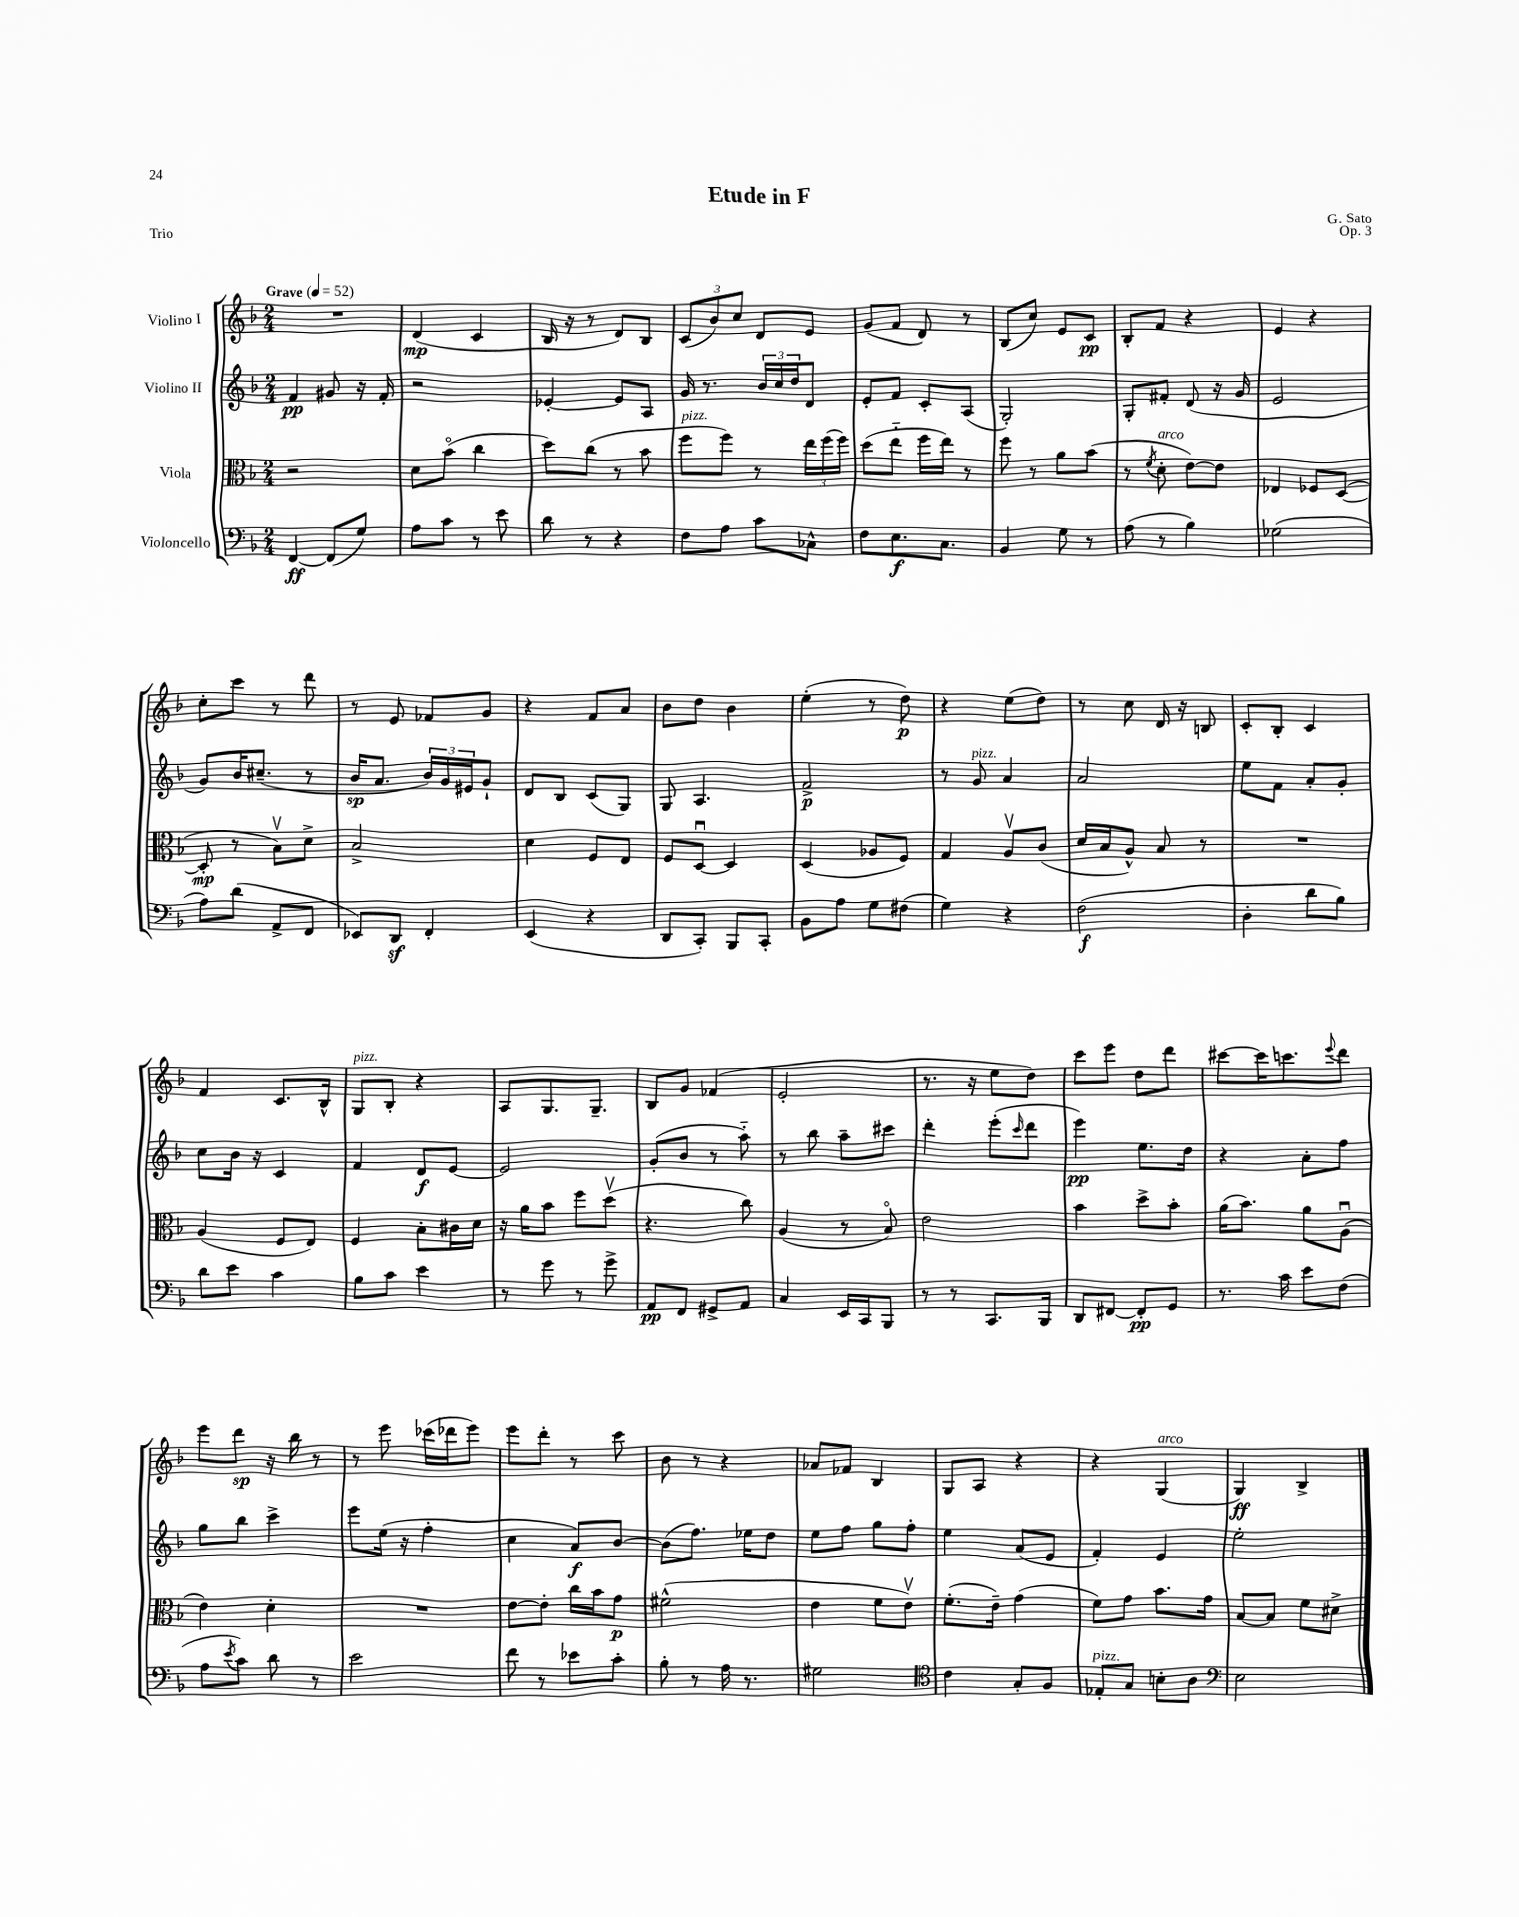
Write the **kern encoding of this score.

**kern	**kern	**kern	**kern
*staff4	*staff3	*staff2	*staff1
*clefF4	*clefC3	*clefG2	*clefG2
*k[b-]	*k[b-]	*k[b-]	*k[b-]
*M2/4	*M2/4	*M2/4	*M2/4
*MM52	*MM52	*MM52	*MM52
[4FF	2r	4f	2r
(8FF]	.	8g#	.
8G)	.	16r	.
.	.	16f'	.
=	=	=	=
8A	8d	2r	(4d
8c	(8b-o	.	.
8r	4cc	.	4c
8e	.	.	.
=	=	=	=
8d	8dd)	[4e-'	16B-
.	.	.	16r
8r	(8cc	.	8r
4r	8r	8e-]	8d)
.	8b-	8A	8B-
=	=	=	=
8F	8ff	16g	(12c
.	.	8.r	.
.	.	.	12b-)
8A	8ff)	.	.
.	.	.	12cc
8c	8r	24b-	8d
.	.	24cc	.
.	.	24dd	.
8C-^^	24ee	8d	8e
.	(24ff	.	.
.	24ff)	.	.
=	=	=	=
8F	(8dd	8e'	(8g
8.E	8ee'~	8f	8f
.	16ff	8c'	8d)
8.C	16ee)	.	.
.	8r	(8A	8r
=	=	=	=
4BB-	8ff	2G')	(8B-
.	8r	.	8cc)
8G	8a	.	8e
8r	(8b-	.	8c
=	=	=	=
(8A	8r	8G'	8B-'
.	8qf	.	.
8r	8d'	8f#'	8f
4B-)	[8e)	(8d	4r
.	8e]	16r	.
.	.	16g	.
=	=	=	=
(2G-	4E-	2e	4e
.	8F-	.	4r
.	([8D	.	.
=	=	=	=
8A)	8D']	8g)	8cc'
(8d	8r	16b-	8ccc
.	.	(8.cc#~	.
8AA^	8B-v)	.	8r
8FF	8d^	8r	8ddd
=	=	=	=
8EE-)	2B-^	16b-	8r
.	.	8.a	.
8DD	.	.	8e
4FF'	.	24b-)	8f-
.	.	24g	.
.	.	24e#	.
.	.	8g`	8g
=	=	=	=
(4EE	4d	8d	4r
.	.	8B-	.
4r	8F	(8c	8f
.	8E	8G)	8a
=	=	=	=
8DD	8F	8G	8b-
8CC')	[8Du	4.A	8dd
8BBB-	4D]	.	4b-
8CC'	.	.	.
=	=	=	=
8BB-	(4D	2f^	(4ee'
8A	.	.	.
8G	8A-	.	8r
(8F#	8F)	.	8dd)
=	=	=	=
4G)	4G	8r	4r
.	.	8g	.
4r	8Av	4a	(8ee
.	(8c	.	8dd)
=	=	=	=
(2F	16d	2a	8r
.	16B-	.	.
.	8A^^)	.	8cc
.	8B-	.	16d
.	.	.	16r
.	8r	.	8B
=	=	=	=
4D'	2r	8ee	8c'
.	.	8f	8B-'
8d	.	8a'	4c
8B-)	.	8g'	.
=	=	=	=
8d	(4A	8cc	4f
8e	.	16b-	.
.	.	16r	.
4c	8F	4c	8.c
.	8E)	.	.
.	.	.	16B-^^
=	=	=	=
8B-	4F	4f	8G
8c	.	.	8B-'
4e	8B-'	8d	4r
.	16c#	[8e	.
.	16d	.	.
=	=	=	=
8r	16r	2e]	8A
.	16a	.	.
8g	8b-	.	8.G
8r	8ff	.	.
.	.	.	8.G~
8g^	(8ddv	.	.
=	=	=	=
8AA	4.r	(8g'	8B-
8FF	.	8b-	8g
8GG#^	.	8r	(4f-
8AA	8cc)	8aa'~)	.
=	=	=	=
4C	(4A	8r	2e'
.	.	8bb-	.
16EE	8r	8aa~	.
16CC	.	.	.
8BBB-	8B-o)	8ccc#	.
=	=	=	=
8r	2e	4ddd'	8.r
8r	.	.	.
.	.	.	16r
8.CC	.	(8eee'	8ee
.	.	16qqccc	.
.	.	8ddd	8dd)
16BBB-	.	.	.
=	=	=	=
8DD	4b-	4eee)	8ccc
[8FF#	.	.	8eee
8FF#']	8dd^	8.ee	8dd
8GG	8b-'	.	8ddd
.	.	16dd	.
=	=	=	=
8.r	(16a	4r	[8ccc#
.	8.b-)	.	.
.	.	.	16ccc#]
16c	.	.	8.ccc
8e	8a	8a'	.
.	.	.	8qqeee
(8F	(8Au	8ff	8ddd
=	=	=	=
8A	4e)	8gg	8eee
8qe	.	.	.
8c)	.	8bb-	8ddd
8d	4d'	4ccc^	16r
.	.	.	16bb-
8r	.	.	8r
=	=	=	=
2e	2r	8eee	8r
.	.	(16ee	8eee
.	.	16r	.
.	.	4ff'	(16ccc-
.	.	.	16ddd-
.	.	.	8eee)
=	=	=	=
8f	[8e	4cc	8eee
8r	8e']	.	8ddd'
8e-	16cc	8a)	8r
.	16b-	.	.
8c'	8g	[8b-	8ccc
=	=	=	=
8B-'	(2f#^^	(8b-]	8b-
8r	.	8.ff)	8r
16A	.	.	4r
8.r	.	16ee-	.
.	.	8dd	.
=	=	=	=
2G#	4e	8ee	8a-
.	.	8ff	8f-
.	8f	8gg	4B-
.	8ev)	8ff'	.
=	=	=	=
*clefC4	*	*	*
4c	(8.f'	4ee	8G
.	.	.	8A
.	16e~)	.	.
8G'	(4g	(8a	4r
8F	.	8e	.
=	=	=	=
8E-'	8f)	4f')	4r
8G	8g	.	.
8B'	8.b-	4e	(4G
8A	.	.	.
.	16g	.	.
=	=	=	=
*clefF4	*	*	*
2E	[8B-	2ee'	4G)
.	8B-]	.	.
.	8f	.	4B-^
.	8d#^	.	.
==	==	==	==
*-	*-	*-	*-
